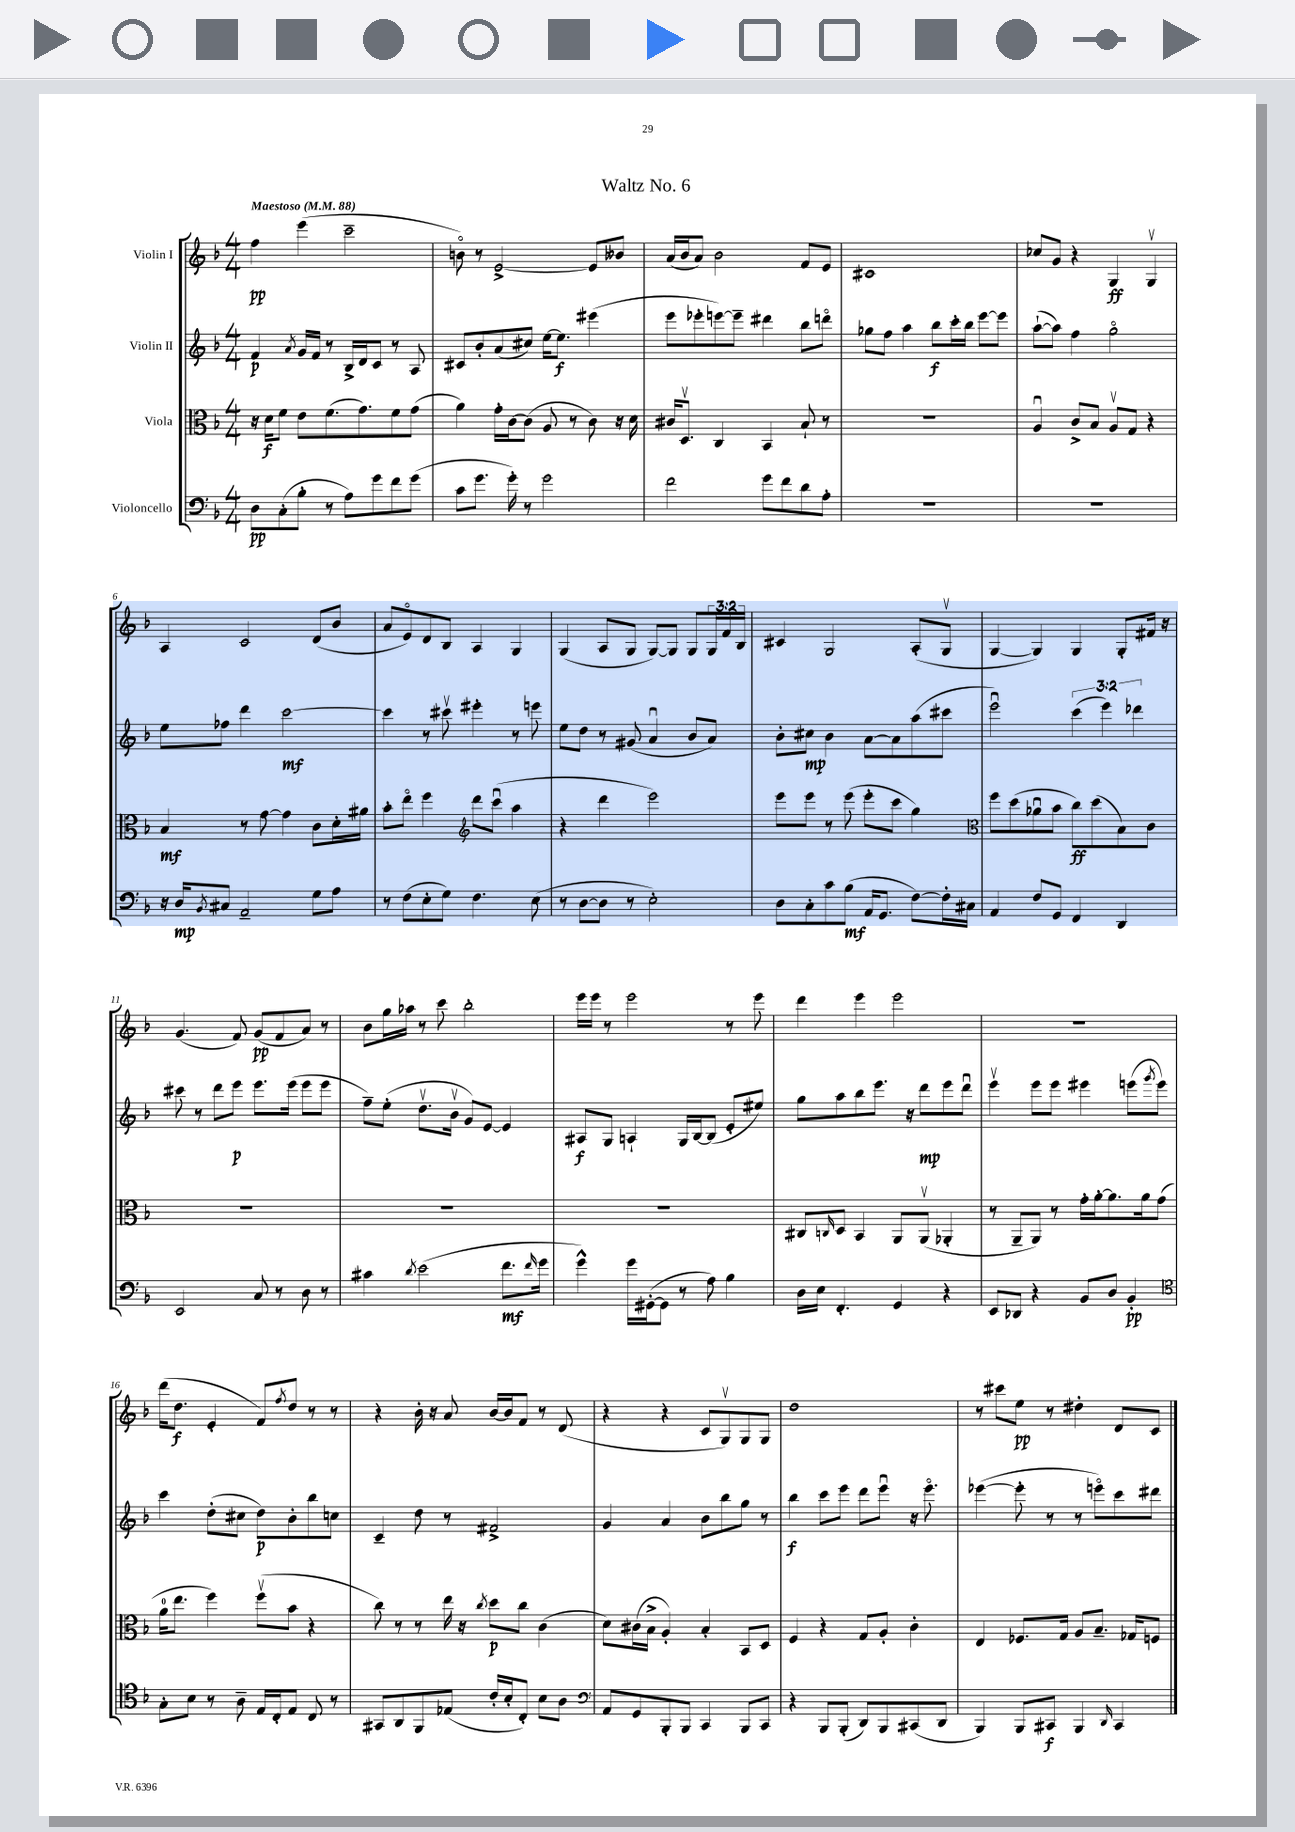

**kern	**dynam	**kern	**dynam	**kern	**dynam	**kern	**dynam
*part4	*part4	*part3	*part3	*part2	*part2	*part1	*part1
*staff4	*staff4	*staff3	*staff3	*staff2	*staff2	*staff1	*staff1
*I"Violoncello	*	*I"Viola	*	*I"Violin II	*	*I"Violin I	*
*clefF4	*	*clefC3	*	*clefG2	*	*clefG2	*
*k[b-]	*	*k[b-]	*	*k[b-]	*	*k[b-]	*
*M4/4	*	*M4/4	*	*M4/4	*	*M4/4	*
*MM88	*	*MM88	*	*MM88	*	*MM88	*
=1	=1	=1	=1	=1	=1	=1	=1
!	!	!	!	!	!	!LO:TX:a:B:t=Maestoso	!
8D\L	pp	16r	.	4f/	p	4ff\	pp
.	.	16d\KL	f	.	.	.	.
(8C'\	.	8f\J	.	.	.	.	.
.	.	.	.	8qa/	.	.	.
8B-'\J	.	8e\L	.	16g/LL	.	(4eee\	.
.	.	.	.	16f/JJ	.	.	.
8r	.	(8.f\	.	8r	.	.	.
8A\L)	.	.	.	16B-^/LL	.	2ccc~\	.
.	.	8.g\)	.	16d/J	.	.	.
8g\	.	.	.	8c/J	.	.	.
8f\	.	8f\	.	8r	.	.	.
(8g\J	.	(8g\J	.	8A/	.	.	.
=2	=2	=2	=2	=2	=2	=2	=2
8c\L	.	4a\)	.	8c#X/L	.	8bn\)	.
8.g\J	.	.	.	8b-'/	.	8r	.
.	.	16g'\LL	.	(8a/	.	[2e^/	.
16g'\)	.	[16c\J	.	.	.	.	.
8r	.	(8c\J]	.	8cc#X/J)	.	.	.
2g\	.	8A/	.	[16ee\KL	.	.	.
.	.	.	.	8.ee\J]	f	.	.
.	.	8r	.	.	.	.	.
.	.	8c\)	.	(4eee#X\	.	8e/L]	.
.	.	16r	.	.	.	8b--X/J	.
.	.	16d\	.	.	.	.	.
=3	=3	=3	=3	=3	=3	=3	=3
2f\	.	16c#X/KL	.	8eee\L	.	(16a/LL	.
.	.	8.Dv/J	.	.	.	16b-/J	.
.	.	.	.	8eee-X'\	.	8a/J)	.
.	.	4C/	.	[8eeen\)	.	2b-\	.
.	.	.	.	8eee~\J]	.	.	.
8g\L	.	4BB-/	.	4ddd#X\	.	.	.
8f\	.	.	.	.	.	.	.
8d\	.	8B-`/	.	8bb-\L	.	8f/L	.
8A'\J	.	8r	.	8dddn\J	.	8e/J	.
=4	=4	=4	=4	=4	=4	=4	=4
1r	.	1r	.	8gg-X\L	.	1c#X	.
.	.	.	.	8ff\J	.	.	.
.	.	.	.	4aa\	.	.	.
.	.	.	.	8bb-\L	f	.	.
.	.	.	.	16ccc'\L	.	.	.
.	.	.	.	16bb-\JJ	.	.	.
.	.	.	.	[8eee\L	.	.	.
.	.	.	.	8eee\J]	.	.	.
=5	=5	=5	=5	=5	=5	=5	=5
1r	.	4Au/	.	([8aa`\L	.	8cc-X/L	.
.	.	.	.	8aa\J])	.	8g/J	.
.	.	8c^/L	.	4ff\	.	4r	.
.	.	8B-/J	.	.	.	.	.
.	.	8Av/L	.	2gg\	.	4G/	ff
.	.	8G/J	.	.	.	.	.
.	.	4r	.	.	.	4Gv/	.
!!LO:LB:g=z
=6	=6	=6	=6	=6	=6	=6	=6
16r	.	4B-/	mf	8ee\L	.	4A/	.
16D/KL	mp	.	.	.	.	.	.
8qBB-/	.	.	.	.	.	.	.
8C#X/J	.	.	.	8ff-X\J	.	.	.
2AA~/	.	8r	.	4ddd\	.	2c/	.
.	.	[8g\	.	.	.	.	.
.	.	4g\]	.	[2ccc\	mf	.	.
8G\L	.	8c\L	.	.	.	(8d/L	.
8A\J	.	16d'\L	.	.	.	8b-/J	.
.	.	16a#X\JJ	.	.	.	.	.
=7	=7	=7	=7	=7	=7	=7	=7
8r	.	8b-'\L	.	4ccc\]	.	8a/L	.
(8F\L	.	8ee\J	.	.	.	8e/)	.
8E'\	.	4ff\	.	8r	.	8d/	.
8G\J)	.	.	.	8ccc#Xv\	.	8B-/J	.
*	*	*clefG2	*	*	*	*	*
4.F\	.	8ddd\L	.	4eee#X'\	.	4A/	.
.	.	(8cccu\J	.	.	.	.	.
.	.	4aa\	.	8r	.	4G/	.
(8E\	.	.	.	8eeen\	.	.	.
=8	=8	=8	=8	=8	=8	=8	=8
8r	.	4r	.	8ee\L	.	(4G/	.
[8D\L	.	.	.	8dd\J	.	.	.
8D\J]	.	4ddd\	.	8r	.	8A/L	.
8r	.	.	.	(8g#X/	.	8G/J	.
2E'\)	.	2eee\)	.	4au/	.	[8G/L)	.
.	.	.	.	.	.	8G/J]	.
.	.	.	.	8b-/L	.	8G/L	.
.	.	.	.	8a/J)	.	24G/L	.
.	.	.	.	.	.	24f/	.
.	.	.	.	.	.	24B-/JJ	.
=9	=9	=9	=9	=9	=9	=9	=9
8D\L	.	8eee\L	.	8b-'\L	.	4c#X/	.
8C'\	.	8eee\J	.	8cc#X\J	mp	.	.
8c\	.	8r	.	4b-\	.	2G/	.
(8B-\J	mf	(8eee\	.	.	.	.	.
16AA/KL	.	8eee'\L	.	[8a\L	.	.	.
8.GG/J	.	.	.	.	.	.	.
.	.	8ccc\J	.	8a\]	.	.	.
[8F\L)	.	4gg\)	.	(8aa\	.	(8A'/L	.
16F'\L]	.	.	.	8ccc#X\J	.	8Gv/J	.
16C#X\JJ	.	.	.	.	.	.	.
=10	=10	=10	=10	=10	=10	=10	=10
*	*	*clefC3	*	*	*	*	*
4AA/	.	8ff\L	.	2eeeu\)	.	[4G/	.
.	.	(8dd\	.	.	.	.	.
8F/L	.	8a-Xu\	.	.	.	4G/])	.
8GG/J	.	8b-\J	.	.	.	.	.
4FF/	.	8cc\L)	ff	(6ccc\	.	4G/	.
.	.	(8dd\	.	.	.	.	.
.	.	.	.	6eee\)	.	.	.
4DD/	.	8B-\)	.	.	.	8G'/L	.
.	.	.	.	6ddd-X\	.	.	.
.	.	8c\J	.	.	.	16f#X/Jk	.
.	.	.	.	.	.	16r	.
!!LO:LB:g=z
=11	=11	=11	=11	=11	=11	=11	=11
2EE/	.	1r	.	8ccc#X\	.	(4.g/	.
.	.	.	.	8r	.	.	.
.	.	.	.	8ddd\L	.	.	.
.	.	.	.	8eee\J	p	8f/)	.
8C/	.	.	.	8.eee\L	.	(8g/L	pp
8r	.	.	.	.	.	8f/	.
.	.	.	.	(16eee\Jk	.	.	.
8D\	.	.	.	8eee\L	.	8a/J)	.
8r	.	.	.	8eee\J	.	8r	.
=12	=12	=12	=12	=12	=12	=12	=12
4c#X\	.	1r	.	8ff~\L)	.	8b-\L	.
.	.	.	.	(8ee'\J	.	16gg\L	.
.	.	.	.	.	.	16aa-X\JJ	.
8qd/	.	.	.	.	.	.	.
(2e\	.	.	.	8.ddv\L	.	8r	.
.	.	.	.	.	.	8ccc\	.
.	.	.	.	16b-v\Jk	.	.	.
.	.	.	.	8g/L)	.	2bb-'\	.
.	.	.	.	[8e/J	.	.	.
8.f\L	mf	.	.	4e/]	.	.	.
16qqf/	.	.	.	.	.	.	.
16g\Jk	.	.	.	.	.	.	.
=13	=13	=13	=13	=13	=13	=13	=13
4g^^\)	.	1r	.	8A#X/L	f	16eee\LL	.
.	.	.	.	.	.	16eee\JJ	.
.	.	.	.	8G/J	.	8r	.
16g\LL	.	.	.	4An`/	.	2eee\	.
([16GG#X'\J	.	.	.	.	.	.	.
8GG#\J]	.	.	.	.	.	.	.
8r	.	.	.	16G/LL	.	.	.
.	.	.	.	[16B-/J	.	.	.
8A\)	.	.	.	(8B-/J]	.	.	.
4B-\	.	.	.	8e'/L	.	8r	.
.	.	.	.	8ee#X/J)	.	8eee\	.
=14	=14	=14	=14	=14	=14	=14	=14
16D\LL	.	8C#X/L	.	8gg\L	.	4ddd\	.
16E\JJ	.	.	.	.	.	.	.
.	.	16qqCn/	.	.	.	.	.
4.FF'/	.	8D/J	.	8aa\	.	.	.
.	.	4BB-/	.	8bb-\	.	4eee\	.
.	.	.	.	8.eee\J	.	.	.
4GG/	.	8AA/L	.	.	.	2eee\	.
.	.	.	.	16r	.	.	.
.	.	(8AAv/J	.	8ddd\L	mp	.	.
4r	.	4AA-X'/	.	8eee\	.	.	.
.	.	.	.	8dddu\J	.	.	.
=15	=15	=15	=15	=15	=15	=15	=15
8EE/L	.	8r	.	4eeev\	.	1r	.
8DD-X/J	.	8AA~/L	.	.	.	.	.
4r	.	8AA/J)	.	8eee\L	.	.	.
.	.	8r	.	8eee\J	.	.	.
8BB-/L	.	16g'\LL	.	4eee#X\	.	.	.
.	.	[16a'\J	.	.	.	.	.
8D/J	.	8.a\]	.	.	.	.	.
4BB-'/	pp	.	.	(8eeen\L	.	.	.
.	.	16a\k	.	.	.	.	.
.	.	.	.	8qggg/	.	.	.
.	.	(8g\J	.	8eee\J)	.	.	.
!!LO:LB:g=z
=16	=16	=16	=16	=16	=16	=16	=16
*clefC4	*	*	*	*	*	*	*
8G'\L	.	16a\KL	.	4ccc\	.	(16ddd\KL	.
.	.	8.ee\J	.	.	.	8.dd\J	f
8B-\J	.	.	.	.	.	.	.
8r	.	4ff\)	.	(8dd'\L	.	4e'/	.
8A~\	.	.	.	8cc#X\J	.	.	.
16E/LL	.	(8ffv\L	.	8dd\L)	p	8f/L)	.
16C'/J	.	.	.	.	.	.	.
.	.	.	.	.	.	8qff/	.
8E/J	.	8b-\J	.	8b-'\	.	8dd/J	.
8C/	.	4r	.	8bb-\	.	8r	.
8r	.	.	.	8ccn\J	.	8r	.
=17	=17	=17	=17	=17	=17	=17	=17
8GG#X/L	.	8cc\)	.	4c~/	.	4r	.
8AA/	.	8r	.	.	.	.	.
8FF/	.	8r	.	8dd\	.	16b-'\	.
.	.	.	.	.	.	16r	.
(8E-X/J	.	16ee\	.	8r	.	8a/	.
.	.	16r	.	.	.	.	.
.	.	8qcc/	.	.	.	.	.
16c'/LL	.	8dd\L	p	2f#X^/	.	[16b-/LL	.
16B-'/J	.	.	.	.	.	16b-/J]	.
8C'/J)	.	8cc\J	.	.	.	8f/J	.
8B-\L	.	(4c\	.	.	.	8r	.
8A\J	.	.	.	.	.	(8d/	.
=18	=18	=18	=18	=18	=18	=18	=18
*clefF4	*	*	*	*	*	*	*
8AA/L	.	8d\L)	.	4g/	.	4r	.
8GG/	.	(16c#X\L	.	.	.	.	.
.	.	16B-^\JJ	.	.	.	.	.
8BBB-'/	.	4A'/)	.	4a/	.	4r	.
8BBB-/J	.	.	.	.	.	.	.
4CC/	.	4B-'/	.	8b-\L	.	8c/L	.
.	.	.	.	8bb-\	.	8Gv/)	.
8BBB-/L	.	8BB-/L	.	8gg\J	.	8G/	.
8CC/J	.	8D/J	.	8r	.	8G/J	.
=19	=19	=19	=19	=19	=19	=19	=19
4r	.	4F/	.	4bb-\	f	1dd	.
8BBB-/L	.	4r	.	8ccc\L	.	.	.
(8BBB-'/J	.	.	.	8eee\J	.	.	.
8DD/L)	.	8G/L	.	8ddd\L	.	.	.
8BBB-/	.	8A'/J	.	8eeeu\J	.	.	.
(8CC#X/	.	4c'\	.	16r	.	.	.
.	.	.	.	8.eee\	.	.	.
8DD/J	.	.	.	.	.	.	.
=20	=20	=20	=20	=20	=20	=20	=20
4BBB-/)	.	4E/	.	([4eee-X\	.	8r	.
.	.	.	.	.	.	8ccc#X\L	.
8BBB-/L	.	8.F-X/L	.	8eee-'\]	.	8ee\J	pp
8CC#X/J	f	.	.	8r	.	8r	.
.	.	16G/Jk	.	.	.	.	.
4BBB-/	.	8A/L	.	8r	.	4dd#X'\	.
.	.	8.B-~/J	.	8eeen\L)	.	.	.
16qqDD/	.	.	.	.	.	.	.
4CC#/	.	.	.	8ccc\	.	8d/L	.
.	.	16G-X/KL	.	.	.	.	.
.	.	8Fn/J	.	8ddd#X\J	.	8c/J	.
==	==	==	==	==	==	==	==
*-	*-	*-	*-	*-	*-	*-	*-
